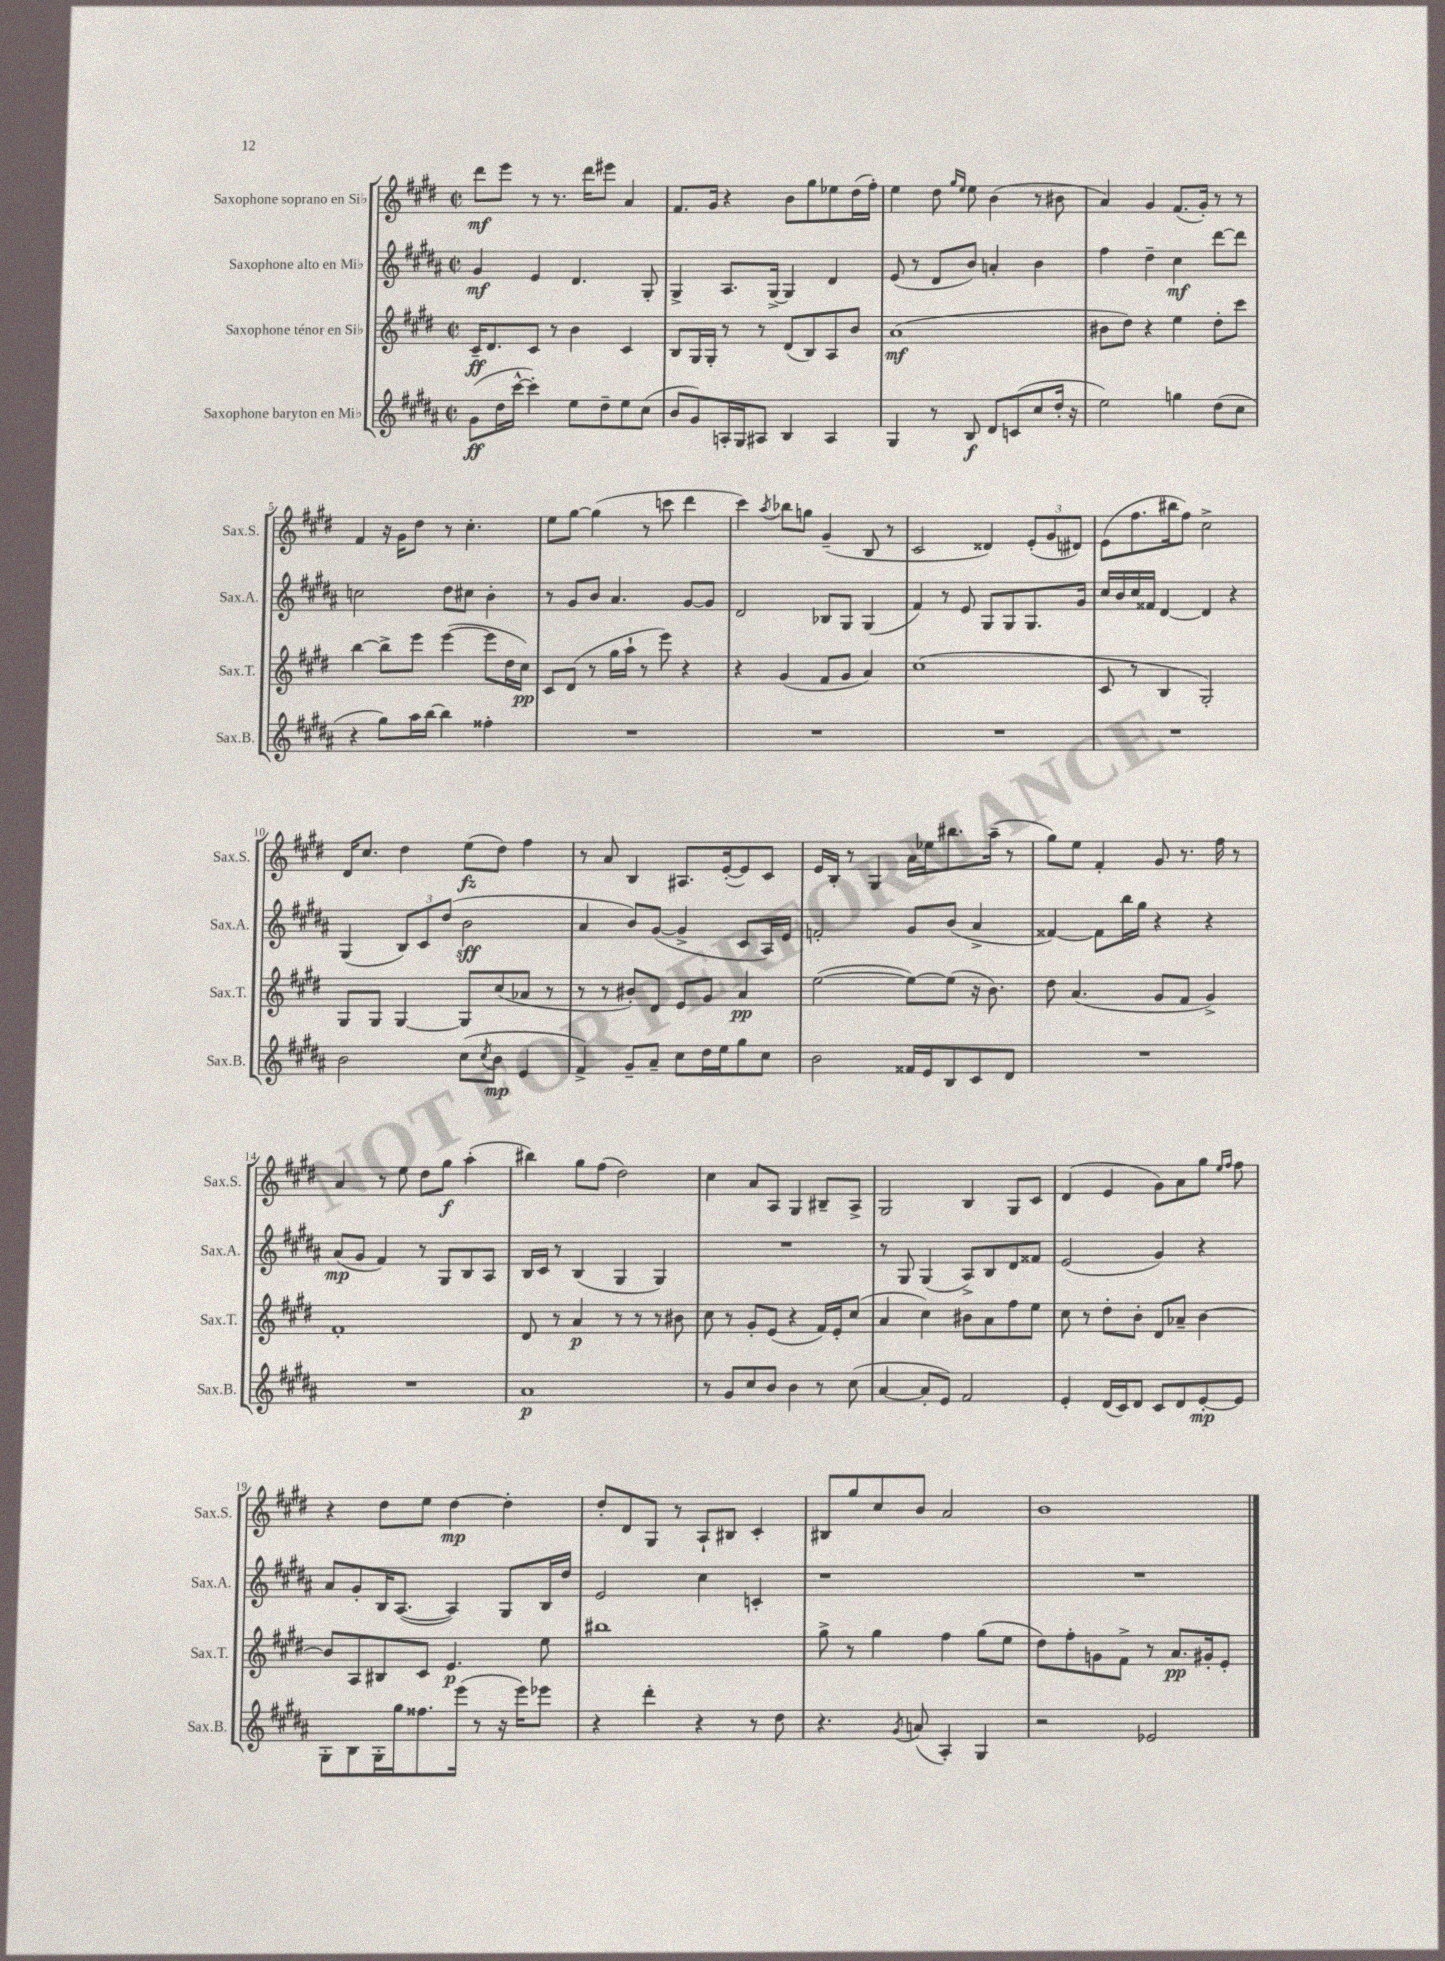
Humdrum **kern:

**kern	**dynam	**kern	**dynam	**kern	**dynam	**kern	**dynam
*part4	*part4	*part3	*part3	*part2	*part2	*part1	*part1
*staff4	*staff4	*staff3	*staff3	*staff2	*staff2	*staff1	*staff1
*I"Saxophone baryton en Mi♭	*	*I"Saxophone ténor en Si♭	*	*I"Saxophone alto en Mi♭	*	*I"Saxophone soprano en Si♭	*
*I'Sax.B.	*	*I'Sax.T.	*	*I'Sax.A.	*	*I'Sax.S.	*
*clefG2	*	*clefG2	*	*clefG2	*	*clefG2	*
*k[f#c#g#d#a#]	*	*k[f#c#g#d#]	*	*k[f#c#g#d#a#]	*	*k[f#c#g#d#]	*
*M2/2	*	*M2/2	*	*M2/2	*	*M2/2	*
*met(c|)	*	*met(c|)	*	*met(c|)	*	*met(c|)	*
=1	=1	=1	=1	=1	=1	=1	=1
(8g#\L	ff	16c#~/KL	ff	4g#/	mf	8ddd#\L	mf
.	.	8.d#/	.	.	.	.	.
16dd#\L	.	.	.	.	.	8eee\J	.
[16ccc#^^\JJ	.	.	.	.	.	.	.
4ccc#'\])	.	8c#/J	.	4e/	.	8r	.
.	.	8r	.	.	.	8.r	.
8ee\L	.	4b\	.	4.d#/	.	.	.
.	.	.	.	.	.	16ddd#\KL	.
8dd#~\	.	.	.	.	.	8eee#X\J	.
8ee\	.	4c#/	.	.	.	4a/	.
(8cc#\J	.	.	.	8G#'/	.	.	.
=2	=2	=2	=2	=2	=2	=2	=2
8b/L	.	8B/L	.	4G#^/	.	8.f#/L	.
8g#/)	.	16G#/L	.	.	.	.	.
.	.	16G#'/JJ	.	.	.	16g#/Jk	.
16An'/L	.	8r	.	8.A#/L	.	4r	.
16G#/J	.	.	.	.	.	.	.
8A#X/J	.	8r	.	.	.	.	.
.	.	.	.	[16G#^/Jk	.	.	.
4B/	.	(8d#/L	.	4G#/]	.	8b\L	.
.	.	8B/)	.	.	.	8gg#\	.
4A#/	.	8A/	.	4d#/	.	8ee-X\	.
.	.	8b/J	.	.	.	(16dd#\L	.
.	.	.	.	.	.	16ff#'\JJ)	.
=3	=3	=3	=3	=3	=3	=3	=3
4G#/	.	(1a	mf	(8e/	.	4ee\	.
.	.	.	.	8r	.	.	.
8r	.	.	.	8d#/L	.	8dd#\	.
.	.	.	.	.	.	16qqgg#/LL	.
.	.	.	.	.	.	16qqee/JJ	.
8B/	f	.	.	8b/J)	.	8ee\	.
8d#/L	.	.	.	4an'/	.	(4b\	.
(8cn/	.	.	.	.	.	.	.
8cc#/	.	.	.	4b\	.	8r	.
16dd#'/Jk	.	.	.	.	.	8b#X\	.
16r	.	.	.	.	.	.	.
=4	=4	=4	=4	=4	=4	=4	=4
2ee\)	.	8b#X\L	.	4ff#\	.	4a/)	.
.	.	8dd#\J)	.	.	.	.	.
.	.	4r	.	4dd#~\	.	4g#/	.
4ggn\	.	4ee\	.	4cc#\	mf	(8.f#/L	.
.	.	.	.	.	.	16g#'/Jk)	.
(8dd#\L	.	8dd#'\L	.	[8ddd#\L	.	8r	.
8cc#\J	.	8ccc#\J	.	8ddd#\J]	.	8r	.
!!LO:LB:g=z
=5	=5	=5	=5	=5	=5	=5	=5
4r	.	[4bb\	.	2ccn\	.	4f#/	.
8gg#\L)	.	8bb^\L]	.	.	.	16r	.
.	.	.	.	.	.	16g#\KL	.
16aa#\L	.	8eee\J	.	.	.	8dd#\J	.
[16bb\JJ	.	.	.	.	.	.	.
4bb\]	.	([4eee\	.	8dd#\L	.	8r	.
.	.	.	.	8cc#X\J	.	4.cc#'\	.
4ff##X'\	.	8eee\L]	.	4b'\	.	.	.
.	.	16dd#\L	.	.	.	.	.
.	.	16cc#\JJ)	pp	.	.	.	.
=6	=6	=6	=6	=6	=6	=6	=6
1r	.	8c#/L	.	8r	.	8ee\L	.
.	.	(8d#/J	.	8g#/L	.	[8gg#\J	.
.	.	8r	.	8b/J	.	(4gg#\]	.
.	.	16gg#\LL	.	4.a#/	.	.	.
.	.	16aa`\JJ	.	.	.	.	.
.	.	8r	.	.	.	8r	.
.	.	8eee\)	.	.	.	8cccn\	.
.	.	4r	.	[8g#/L	.	4ddd#\	.
.	.	.	.	8g#/J]	.	.	.
=7	=7	=7	=7	=7	=7	=7	=7
1r	.	4r	.	2d#/	.	4ccc#\)	.
.	.	.	.	.	.	8qaa/	.
.	.	(4g#/	.	.	.	8bb-X\L	.
.	.	.	.	.	.	8ggn\J	.
.	.	8f#/L	.	8B-X/L	.	(4g#~/	.
.	.	8g#/J	.	8G#/J	.	.	.
.	.	4a/)	.	(4G#/	.	8B/	.
.	.	.	.	.	.	8r	.
=8	=8	=8	=8	=8	=8	=8	=8
1r	.	(1cc#	.	4f#/)	.	2c#/	.
.	.	.	.	8r	.	.	.
.	.	.	.	8e/	.	.	.
.	.	.	.	8G#/L	.	4d##X/)	.
.	.	.	.	8G#/	.	.	.
.	.	.	.	8.G#/	.	(12e'/L	.
.	.	.	.	.	.	12g#/	.
.	.	.	.	.	.	12d#X/J)	.
.	.	.	.	16g#/Jk	.	.	.
=9	=9	=9	=9	=9	=9	=9	=9
1r	.	8c#/	.	16cc#/LL	.	(8e\L	.
.	.	.	.	16b/	.	.	.
.	.	8r	.	16cc#/	.	8.ff#\	.
.	.	.	.	16f##X/JJ	.	.	.
.	.	4B/	.	[4d#/	.	.	.
.	.	.	.	.	.	16bb#X\k	.
.	.	.	.	.	.	8ff#\J)	.
.	.	2G#'/)	.	4d#/]	.	2cc#^\	.
.	.	.	.	4r	.	.	.
!!LO:LB:g=z
=10	=10	=10	=10	=10	=10	=10	=10
2b\	.	8G#/L	.	(4G#/	.	16d#/KL	.
.	.	.	.	.	.	8.cc#/J	.
.	.	8G#/J	.	.	.	.	.
.	.	[4G#/	.	12B/L)	.	4dd#\	.
.	.	.	.	12c#/	.	.	.
.	.	.	.	(12dd#/J	.	.	.
(8cc#\L	.	8G#/L]	.	2b\	sff	(8ee\L	fz
8qcc#/	.	.	.	.	.	.	.
8b\J	mp	(8cc#/	.	.	.	8dd#\J)	.
4e/	.	8a-X/J	.	.	.	4ff#\	.
.	.	8r	.	.	.	.	.
=11	=11	=11	=11	=11	=11	=11	=11
4f#^/)	.	8r	.	4a#/	.	8r	.
.	.	8r	.	.	.	8a/	.
8g#~/L	.	8b#X'/L)	.	8b/L)	.	4B/	.
8a#~/J	.	8d#/J	.	([8g#/J	.	.	.
8cc#\L	.	8e/L	.	4g#^/]	.	8.A#X/L	.
16dd#\L	.	8g#/J	.	.	.	.	.
16ee\J	.	.	.	.	.	([16e'/k	.
8gg#\	.	4a/	pp	8c#/L	.	8e/])	.
8cc#\J	.	.	.	16A#/L)	.	8c#/J	.
.	.	.	.	16e/JJ	.	.	.
=12	=12	=12	=12	=12	=12	=12	=12
2b\	.	([2ee\	.	2fn'/	.	16e/LL	.
.	.	.	.	.	.	16B'/JJ	.
.	.	.	.	.	.	8r	.
.	.	.	.	.	.	4G#/	.
16f##X/LL	.	8ee\L_)	.	8g#/L	.	16a\LL	.
16e/J	.	.	.	.	.	16ee-X\J	.
8B/	.	(8ee\J]	.	(8b/J	.	8.bb#X\	.
8c#/	.	16r	.	4a#^/	.	.	.
.	.	8.b\)	.	.	.	(16aa~\Jk	.
8d#/J	.	.	.	.	.	8r	.
=13	=13	=13	=13	=13	=13	=13	=13
1r	.	8dd#\	.	[4f##X/)	.	8gg#\L)	.
.	.	(4.a/	.	.	.	8ee\J	.
.	.	.	.	8f##\L]	.	4f#'/	.
.	.	.	.	16bb\L	.	.	.
.	.	.	.	16gg#\JJ	.	.	.
.	.	8g#/L	.	4r	.	8g#/	.
.	.	8f#/J	.	.	.	8.r	.
.	.	4g#^/)	.	4r	.	.	.
.	.	.	.	.	.	16ff#\	.
.	.	.	.	.	.	8r	.
!!LO:LB:g=z
=14	=14	=14	=14	=14	=14	=14	=14
1r	.	1f#'	.	(8a#/L	mp	4a/	.
.	.	.	.	8g#/J	.	.	.
.	.	.	.	4f#/)	.	8r	.
.	.	.	.	.	.	8ee\	.
.	.	.	.	8r	.	8dd#\L	.
.	.	.	.	8G#/L	.	8gg#\J	f
.	.	.	.	8B/	.	(4aa'\	.
.	.	.	.	8A#/J	.	.	.
=15	=15	=15	=15	=15	=15	=15	=15
1a#	p	8d#/	.	16B/LL	.	4bb#X\)	.
.	.	.	.	16c#/JJ	.	.	.
.	.	8r	.	8r	.	.	.
.	.	4a/	p	(4B/	.	8gg#\L	.
.	.	.	.	.	.	(8ff#\J	.
.	.	8r	.	4G#/	.	2dd#\)	.
.	.	8r	.	.	.	.	.
.	.	8r	.	4G#/)	.	.	.
.	.	8b#X\	.	.	.	.	.
=16	=16	=16	=16	=16	=16	=16	=16
8r	.	8cc#\	.	1r	.	4cc#\	.
8g#/L	.	8r	.	.	.	.	.
8cc#/	.	8g#'/L	.	.	.	8a/L	.
8b/J	.	(8e/J	.	.	.	8A/J	.
4b\	.	4r	.	.	.	4G#/	.
8r	.	16f#/LL)	.	.	.	8B#X~/L	.
.	.	16e'/J	.	.	.	.	.
(8cc#\	.	(8cc#/J	.	.	.	8A^/J	.
=17	=17	=17	=17	=17	=17	=17	=17
[4a#/	.	4a/	.	8r	.	2G#/	.
.	.	.	.	8G#/	.	.	.
8a#'/L]	.	4cc#\)	.	(4G#/	.	.	.
8e/J)	.	.	.	.	.	.	.
2f#/	.	8b#X\L	.	8A#^/L)	.	4B/	.
.	.	8a\	.	8B/	.	.	.
.	.	8ff#\	.	8d#/	.	8G#/L	.
.	.	8ee\J	.	8f##X/J	.	8c#/J	.
=18	=18	=18	=18	=18	=18	=18	=18
4e'/	.	8cc#\	.	(2e/	.	(4d#/	.
.	.	8r	.	.	.	.	.
(16d#/LL	.	8dd#'\L	.	.	.	4e/	.
16c#/J)	.	.	.	.	.	.	.
8d#/J	.	8b'\J	.	.	.	.	.
8c#/L	.	8d#/L	.	4g#/)	.	8g#\L)	.
8d#/	.	8a-X~/J	.	.	.	8a\	.
[8e'/	mp	[4b\	.	4r	.	8gg#\J	.
.	.	.	.	.	.	16qqee/LL	.
.	.	.	.	.	.	16qqff#/JJ	.
8e/J]	.	.	.	.	.	8ff#\	.
!!LO:LB:g=z
=19	=19	=19	=19	=19	=19	=19	=19
8G#'\L	.	8b/L]	.	8a#/L	.	4r	.
8B\	.	8A/	.	8g#'/	.	.	.
16G#'\L	.	8B#X/	.	16B/K	.	8dd#\L	.
16gg#\J	.	.	.	([8.A#/J	.	.	.
8.ff##X\	.	8c#/J	.	.	.	8ee\J	.
.	.	4.e/	p	4A#/])	.	[4dd#\	mp
(16eee\Jk	.	.	.	.	.	.	.
8r	.	.	.	.	.	.	.
16r	.	.	.	8G#/L	.	4dd#'\]	.
16eee\KL)	.	.	.	.	.	.	.
8eee-X\J	.	8ee\	.	16B/L	.	.	.
.	.	.	.	16dd#/JJ	.	.	.
=20	=20	=20	=20	=20	=20	=20	=20
4r	.	1bb#X	.	2e/	.	8dd#'/L	.
.	.	.	.	.	.	8d#/	.
4ddd#'\	.	.	.	.	.	8G#/J	.
.	.	.	.	.	.	8r	.
4r	.	.	.	4cc#\	.	8A`/L	.
.	.	.	.	.	.	8B#X/J	.
8r	.	.	.	4cn'/	.	4c#'/	.
8dd#\	.	.	.	.	.	.	.
=21	=21	=21	=21	=21	=21	=21	=21
4.r	.	8gg#^\	.	1r	.	8B#X/L	.
.	.	8r	.	.	.	8gg#/	.
.	.	4gg#\	.	.	.	8cc#/	.
8qg#/	.	.	.	.	.	.	.
(8an/	.	.	.	.	.	8b/J	.
4A#'/)	.	4ff#\	.	.	.	2a/	.
4G#/	.	(8gg#\L	.	.	.	.	.
.	.	8ee\J	.	.	.	.	.
=22	=22	=22	=22	=22	=22	=22	=22
2r	.	8dd#\L)	.	1r	.	1b	.
.	.	8ff#'\	.	.	.	.	.
.	.	8gn\	.	.	.	.	.
.	.	8f#^\J	.	.	.	.	.
2e-X/	.	8r	.	.	.	.	.
.	.	8.a/L	pp	.	.	.	.
.	.	16g#X'/k	.	.	.	.	.
.	.	8e'/J	.	.	.	.	.
==	==	==	==	==	==	==	==
*-	*-	*-	*-	*-	*-	*-	*-
